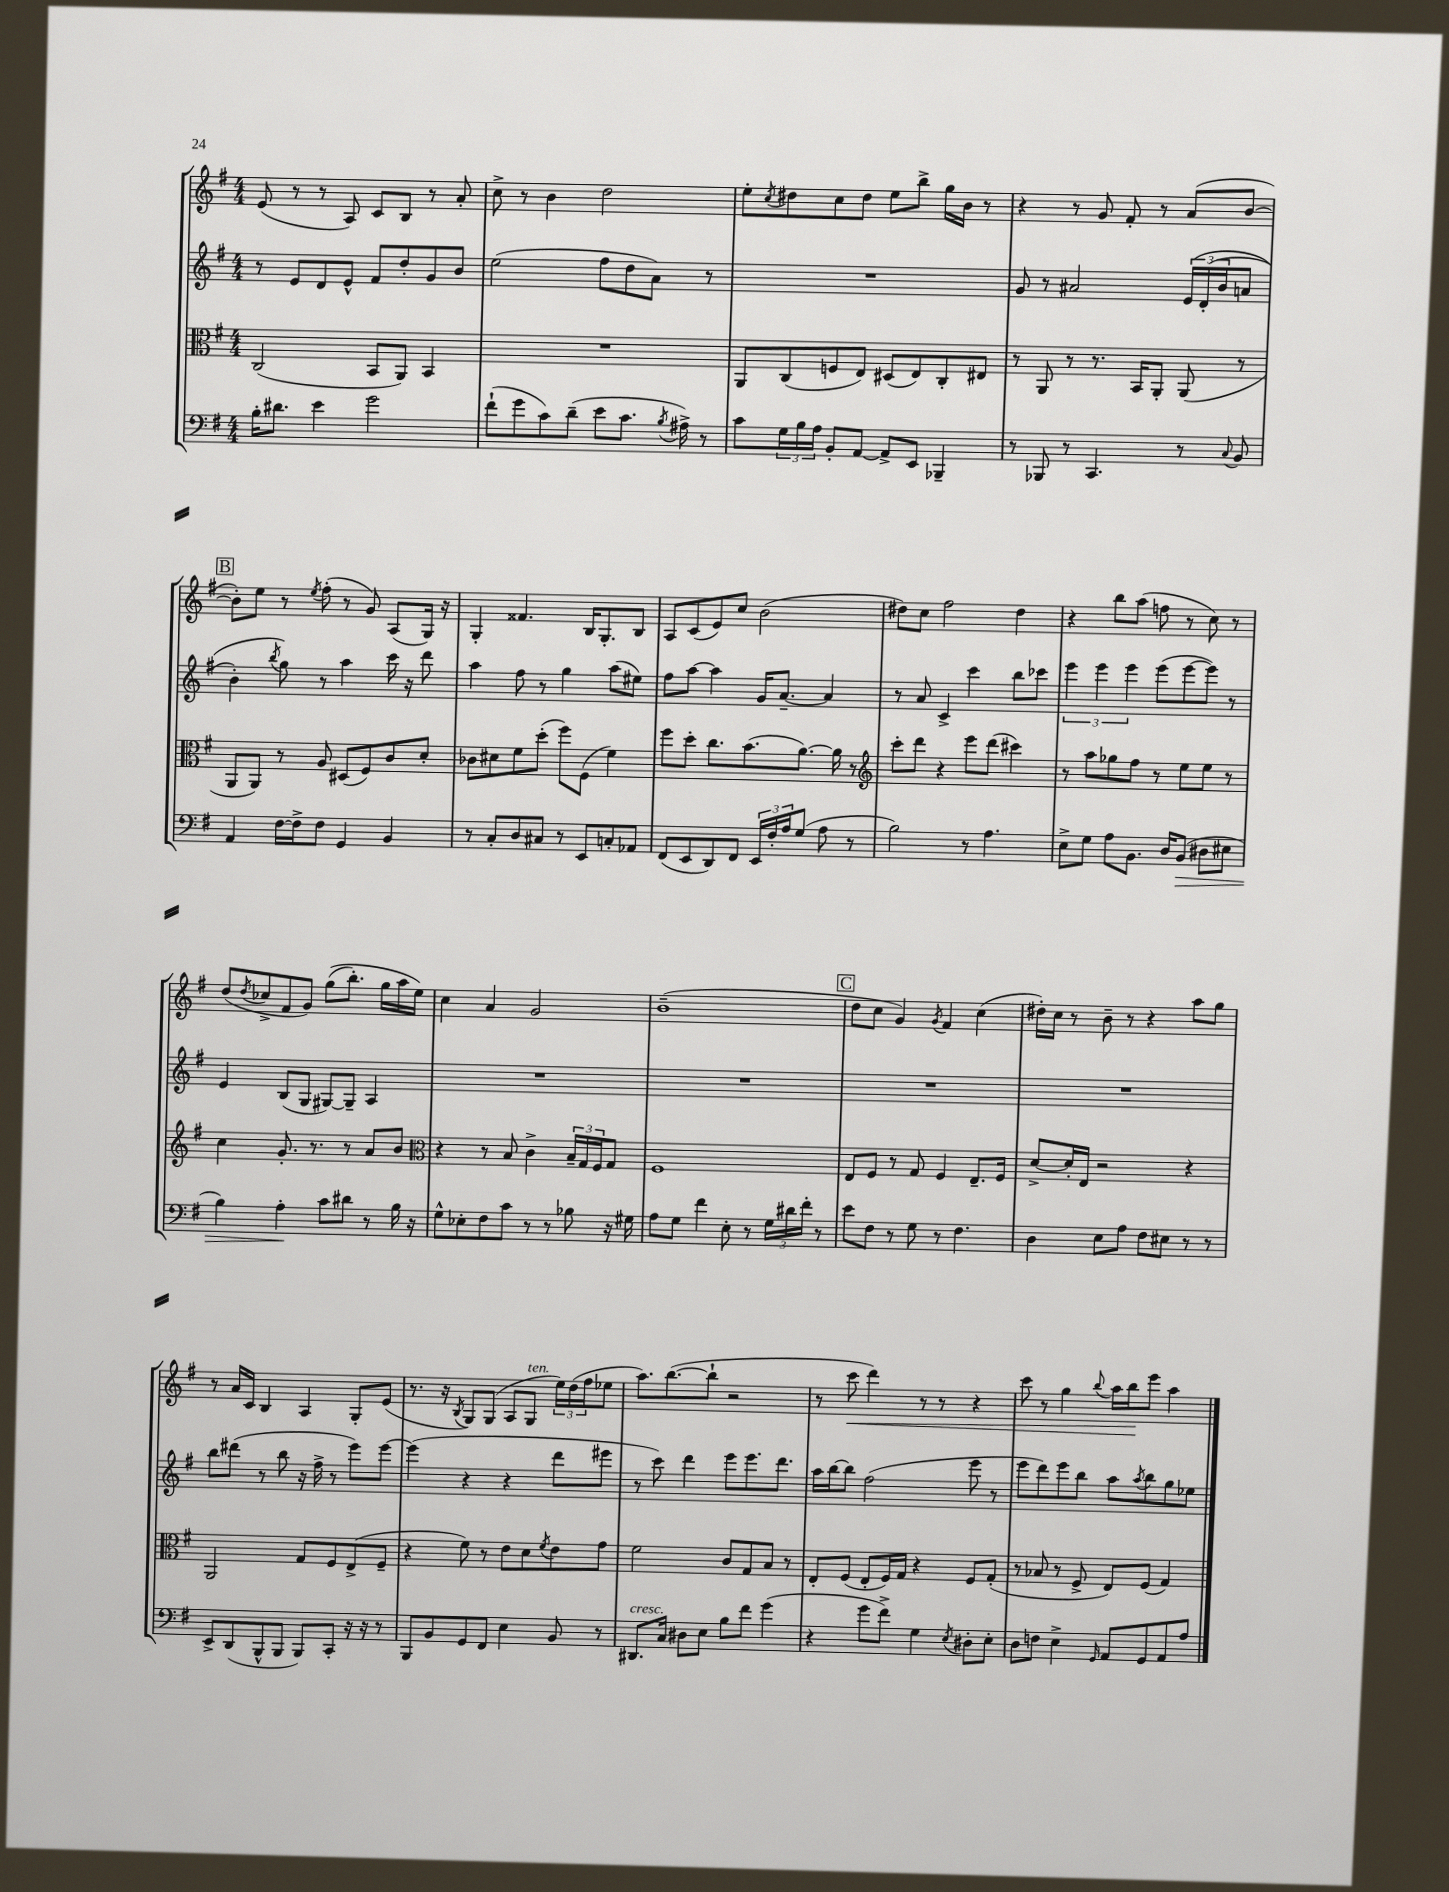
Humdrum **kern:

**kern	**kern	**kern	**kern
*staff4	*staff3	*staff2	*staff1
*clefF4	*clefC3	*clefG2	*clefG2
*k[f#]	*k[f#]	*k[f#]	*k[f#]
*M4/4	*M4/4	*M4/4	*M4/4
16B'\LK	(2C/	8r	(8e/
8.d#\J	.	.	.
.	.	8e/L	8r
4e\	.	8d/	8r
.	.	8e^^/J	8A/)
2g\	8BB/L	8f#/L	8c/L
.	8AA/J)	8dd'/	8B/J
.	4BB/	8g/	8r
.	.	8b/J	8a'/
=	=	=	=
(8f#`\L	1r	(2ee\	8cc^\
8g\	.	.	8r
8c\)	.	.	4b\
(8d~\J	.	.	.
8e\L	.	8ff#\L	2dd\
8.c\J	.	8dd\	.
.	.	8a\J)	.
8qB/	.	.	.
16A#^\)	.	.	.
8r	.	8r	.
=	=	=	=
8c\L	8AA/L	1r	8ee'\L
.	.	.	8qcc/
24G\L	(8C/	.	8dd#\
24B\	.	.	.
24A\JJ	.	.	.
8BB'/L	8F/	.	8cc\
[8AA/J	8E/J)	.	8dd#\J
8AA^/]L	(8D#/L	.	8ee\L
8EE/J	8E/)	.	8bb^\J
4BBB-~/	8C'/	.	16gg\LL
.	.	.	16b\JJ
.	8E#/J	.	8r
=	=	=	=
8r	8r	8g/	4r
8BBB-/	8AA/	8r	.
8r	8r	2a#/	8r
4.CC/	8.r	.	8g/
.	.	.	8f#'/
.	16BB/LK	.	.
.	8AA'/J	.	8r
8r	(8AA/	&(24e/LL	(8a/L
.	.	(24d'/	.
.	.	24b/J	.
8qqC/	.	.	.
8BB/	8r	8a/J	[8b/J
=	=	=	=
4AA/	8AA/L	4b'\)	8b'\]L)
.	8AA/J)	.	8ee\J
.	.	8qbb/	.
[16F#\LL	8r	8gg\&)	8r
16F#^\]J	.	.	.
.	.	.	8qee/
8F#\J	8A/	8r	(8ff#'\
4GG/	(8D#/L	4aa\	8r
.	8F#/)	.	8g/)
4BB/	8c/	16ccc\	(8A/L
.	.	16r	.
.	8d'/J	8ddd\	16G/Jk)
.	.	.	16r
=	=	=	=
8r	8c-\L	4aa\	4G'/
8C'/L	8d#\	.	.
8D/	8f#\	8ff#\	4.f##/
8C#/J	(8dd'\J	8r	.
8r	8ff#\L)	4gg\	.
8EE/L	(8F#\J	.	16B/LK
.	.	.	8.G'/
8C'/	4f#\)	(8aa\L	.
8AA-/J	.	8ee#\J)	8B/J
=	=	=	=
(8FF#/L	8ff#\L	8ff#\L	8A/L
8EE/	8dd'\J	[8aa\J	(8c/
8DD/)	8.cc\L	4aa\]	8e/)
8FF#/J	.	.	8cc/J
.	(8.b\	.	.
24EE/LL	.	16g/LK	(2b\
24F#'/	.	.	.
.	.	[8.a~/J	.
24A/J	.	.	.
(8G/J	[8.a\J)	.	.
8A\	.	4a/]	.
.	16a\]	.	.
8r	8r	.	.
=	=	=	=
*	*clefG2	*	*
2B\)	8ccc'\L	8r	8dd#\L)
.	8ddd\J	8a/	8cc\J
.	4r	4c^/	2ff#\
8r	8eee\L	4ccc\	.
4.A\	(8ddd\J	.	.
.	4ccc#\)	8bb\L	4dd#\
.	.	8ccc-\J	.
=	=	=	=
8E^\L	8r	6eee\	4r
8G\J	8aa\L	.	.
.	.	6eee\	.
8A\L	8gg-\	.	8bb\L
.	.	6eee\	.
8.BB\J	8ff#\J	.	(8aa\J
.	8r	(8eee\L	8ff\
16D/LK	.	.	.
(8BB/J	8ee\L	[8eee\	8r
8D#\L	8ee\J	8eee\]J)	8cc\)
8E#\J	8r	8r	8r
=	=	=	=
4B\)	4cc\	4e/	(8dd/L
.	.	.	8qdd/
.	.	.	8cc-^/
4A'\	8.g'/	(8B/L	8f#/
.	.	8G/J	8g/J)
.	8.r	.	.
8c\L	.	[8G#/L)	&((8gg\L
8d#\J	8r	8G#~/]J	8.bb'\J)
8r	8a/L	4A/	.
.	.	.	16gg\LL
16B\	8b/J	.	16aa\
16r	.	.	16ee\JJ&)
=	=	=	=
*	*clefC3	*	*
8G^^\L	4r	1r	4cc\
8E-'\	.	.	.
8F#\	8r	.	4a/
8c\J	8B/	.	.
8r	4c^\	.	2g/
8r	.	.	.
8B-\	24B~/LL	.	.
.	24G/	.	.
.	24F#/J	.	.
16r	8G/J	.	.
16G#\	.	.	.
=	=	=	=
8A\L	1F#	1r	(1b~
8G\J	.	.	.
4f#\	.	.	.
8E'\	.	.	.
8r	.	.	.
24G\LL	.	.	.
24d#\	.	.	.
24f#'\JJ	.	.	.
8r	.	.	.
=	=	=	=
8e\L	8E/L	1r	8dd\L
8F#\J	8F#/J	.	8cc\J
8r	8r	.	4g/)
8G\	8G/	.	.
.	.	.	8qg/
8r	4F#/	.	4f#/
4.F#\	.	.	.
.	8.E~/L	.	(4cc\
.	16F#/Jk	.	.
=	=	=	=
4D\	[8d^/L	1r	16dd#'\LL)
.	.	.	16cc\JJ
.	16d'/]L	.	8r
.	16E/JJ	.	.
8E\L	2r	.	8b~\
8A\J	.	.	8r
8F#\L	.	.	4r
8E#\J	.	.	.
8r	4r	.	8aa\L
8r	.	.	8gg\J
=	=	=	=
8EE^/L	2AA/	8bb\L	8r
(8DD/	.	(8ddd#\J	16a/LL
.	.	.	16c/JJ
8BBB^^/	.	8r	4B/
8BBB/J	.	8bb\	.
8BBB/L)	8G/L	16r	4A/
.	.	16ff#^\	.
8CC'/J	8F#/	8r	.
16r	(8E^/	8eee\L)	8G'/L
16r	.	.	.
8r	8F#~/J	[8eee\J	(8e/J
=	=	=	=
8BBB/L	4r	(4eee\]	8.r
8BB/	.	.	.
.	.	.	16r
.	.	.	8qB/
8GG/	8f#\)	4r	8G/L)
8FF#/J	8r	.	(8G/J
4E\	8e\L	4r	8A/L
.	8d\	.	8G/J
.	8qf#/	.	.
8BB/	8e\	8ddd\L	24ee\LL)
.	.	.	(24dd\
.	.	.	24ff#\J
8r	8g\J	8eee#\J	8ee-\J
=	=	=	=
8.DD#/L	2f#\	8r	8.aa\L)
.	.	8ccc\)	.
16C/Jk	.	.	([8.bb\
8D#\L	.	4ddd\	.
8E\J	.	.	8bb`\]J
8B\L	8c/L	8eee\L	2r
8f#\J	8G/	8.eee\	.
(4g\	8B/J	.	.
.	.	8.ddd\J	.
.	8r	.	.
=	=	=	=
4r	8E'/L	16aa\LL	8r
.	.	[16bb\J	.
.	(8F#/J	8bb\]J	8ccc\
8g\L	8E'/L	(2ff#\	4ddd\)
8f#^\J)	16F#/L)	.	.
.	16G/JJ	.	.
4G\	4r	.	8r
.	.	.	8r
8qE/	.	.	.
8D#'\L	8F#/L	8eee\	4r
8E'\J	(8G'/J	8r	.
=	=	=	=
8D\L	8r	8eee\L	8ccc\
8F\J	8B-/	8ddd\)	8r
4E^\	8r	8eee\	4gg\
.	8F#^/	8bb\J	.
16qqGG/	.	.	8qqbb/
8AA/L	8E/L)	8aa\L	16aa\LL
.	.	.	16bb\J
.	.	8qaa/	.
8GG/	(8F#/J	8bb\	8eee\J
8AA/	4G/)	8gg\	4aa\
8A/J	.	8ee-\J	.
==	==	==	==
*-	*-	*-	*-
